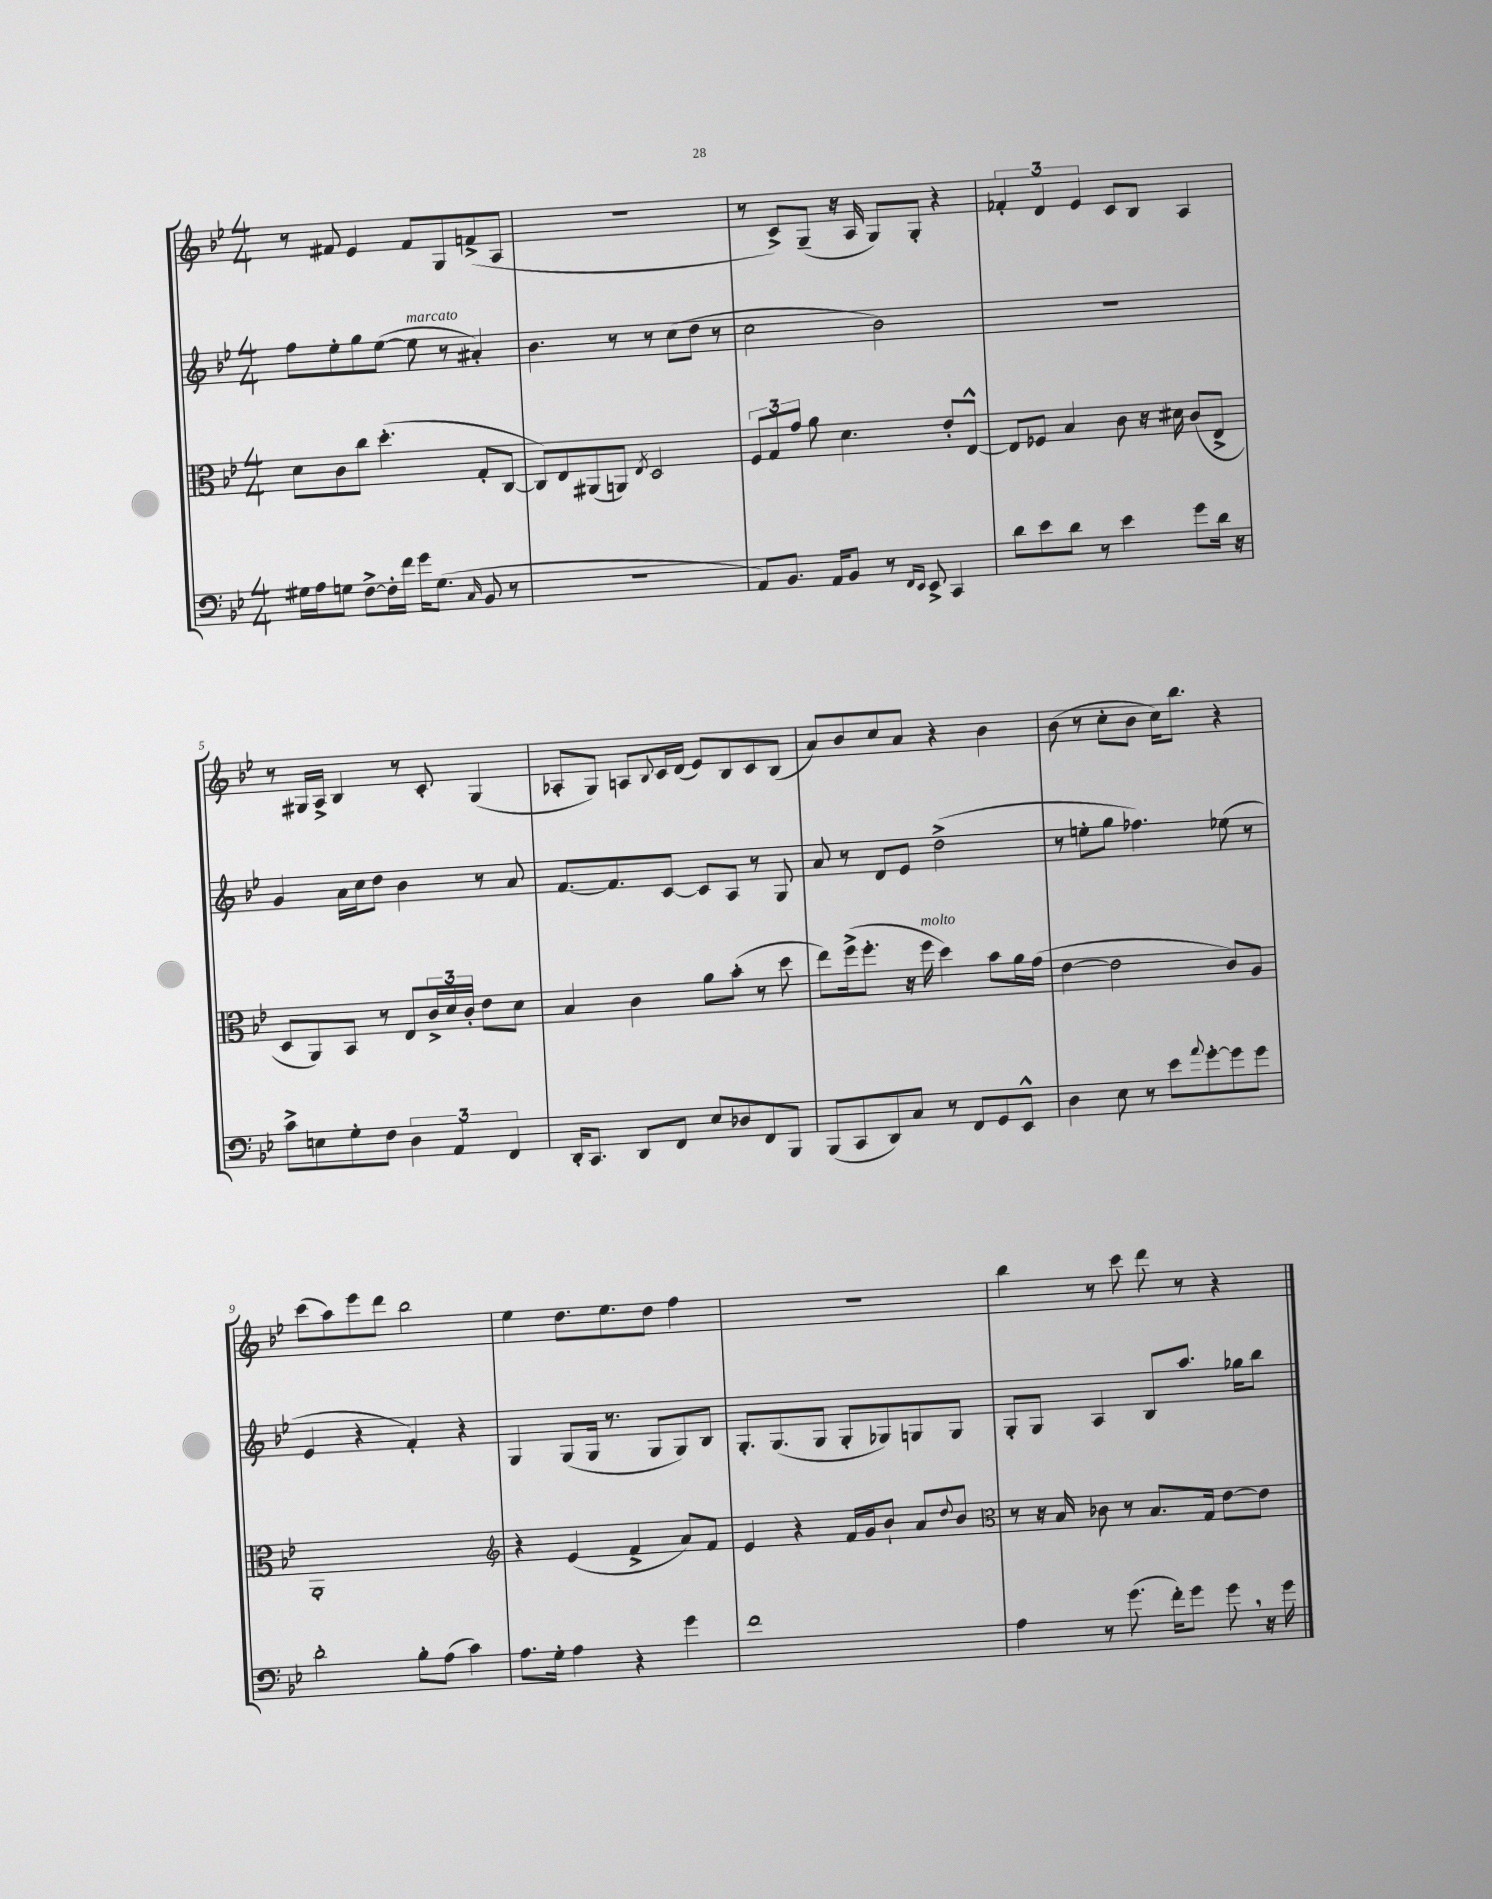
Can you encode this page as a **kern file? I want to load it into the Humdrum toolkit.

**kern	**kern	**kern	**kern
*part4	*part3	*part2	*part1
*staff4	*staff3	*staff2	*staff1
*clefF4	*clefC3	*clefG2	*clefG2
*k[b-e-]	*k[b-e-]	*k[b-e-]	*k[b-e-]
*M4/4	*M4/4	*M4/4	*M4/4
=1	=1	=1	=1
16G#X\LL	8d\L	8ff\L	8r
16A\J	.	.	.
8Gn\J	8c\	8ee-'\	8f#X/
[8F^\L	8cc\J	8gg\	4e-/
16F'\L]	(4.dd'\	([8ee-\J	.
16f\JJ	.	.	.
!	!	!LO:TX:a:i:t=marcato	!
16g\KL	.	8ee-\]	8f#/L
(8.G\J	.	.	.
.	.	8r	8G/
16qqC/	.	.	.
8BB-/	8G'/L	4a#X'/)	(8fn^/
8r	[8C/J	.	8A/J
=2	=2	=2	=2
1r	8C/L])	4.b-\	1r
.	8E-/	.	.
.	(8AA#X/	.	.
.	8AAn/J)	8r	.
.	8qE-/	.	.
.	2D/	8r	.
.	.	(8cc\L	.
.	.	8dd\J	.
.	.	8r	.
=3	=3	=3	=3
8AA/L)	12F/L	2cc\	8r
.	12G/	.	.
8.BB-/J	.	.	8c^/L)
.	12g/J	.	.
.	8a\	.	(8G~/J
16AA/KL	.	.	.
8BB-/J	4.d\	.	16r
.	.	.	16A/
8r	.	2b-\)	8G/L)
16qqFF/LL	.	.	.
16qqEE-/JJ	.	.	.
8EE-^/	.	.	8G'/J
4CC/	8e-'/L	.	4r
.	[8E-^^/J	.	.
=4	=4	=4	=4
8d\L	8E-/L]	1r	6f-X'/
8e-\	8F-X/J	.	.
.	.	.	6d/
8d\J	4B-/	.	.
.	.	.	6e-/
8r	.	.	.
4e-\	8c\	.	8c/L
.	16r	.	8B-/J
.	16d#X\	.	.
8g\L	(8c/L	.	4A/
16d\Jk	8E-^/J	.	.
16r	.	.	.
!!LO:LB:g=z
=5	=5	=5	=5
8c^\L	8D/L	4g/	8r
8En\	8AA/)	.	16G#X/LL
.	.	.	16A^/JJ
8G'\	8BB-/J	16a\LL	4B-/
.	.	16cc\J	.
8F\J	8r	8dd\J	.
6D\	8E-/L	4b-\	8r
.	24c^/L	.	8c'/
6AA/	24d/	.	.
.	24c'/JJ	.	.
.	8e-\L	8r	(4G#/
6FF/	.	.	.
.	8d\J	8a/	.
=6	=6	=6	=6
16DD'/KL	4B-/	[8.f/L	8A-X'/L
8.CC/J	.	.	.
.	.	.	8G/J)
.	.	8.f/]	.
8DD/L	4c\	.	8An/L
.	.	.	8qqB-/
8FF/J	.	[8c/J	16c/L
.	.	.	(16d/JJ
8E-/L	8a\L	8c/L]	8e-/L)
8D-X/	(8b-'\J	8A/J	8B-/
8FF/	8r	8r	8c/
8BBB-/J	8dd\	8G/	(8B-/J
=7	=7	=7	=7
(8BBB-/L	8ee-\L)	8a/	8a/L)
8CC/	(16ff^\k	8r	8b-/
.	8.ff'\J	.	.
8DD/)	.	8d/L	8cc/
8C/J	16r	8e-/J	8a/J
!	!LO:TX:a:i:t=molto	!	!
.	16ff\	.	.
8r	4dd\)	(2dd^\	4r
8FF/L	.	.	.
8GG/	8b-\L	.	4b-\
8EE-^^/J	16a\L	.	.
.	(16g\JJ	.	.
=8	=8	=8	=8
4D\	[4e-\	8r	(8b-\
.	.	8een'\L	8r
8E-\	2e-\]	8gg\J	8cc'\L
8r	.	4.ff-X\)	8b-\J
8e-\L	.	.	16cc\KL)
.	.	.	8.bb-\J
8qqa/	.	.	.
[8g'\	.	.	.
8g\]	8c/L)	(8ee-X\	4r
8g\J	8A/J	8r	.
!!LO:LB:g=z
=9	=9	=9	=9
2d'\	1AA'	4e-/	(8ccc\L
.	.	.	8aa\)
.	.	4r	8eee-\
.	.	.	8ddd\J
8B-'\L	.	4f'/)	2bb-\
(8A\J	.	.	.
4c\)	.	4r	.
=10	=10	=10	=10
*	*clefG2	*	*
8.A\L	4r	4G/	4ee-\
16G'\Jk	.	.	.
4A\	(4e-/	(8G/L	8.dd\L
.	.	16G/Jk	.
.	.	8.r	8.ee-\
4r	4f^/	.	.
.	.	8G/L	8dd\J
4g\	8a/L)	8G/)	4ff\
.	8f/J	8B-/J	.
=11	=11	=11	=11
1f	4e-/	8.G'/L	1r
.	.	(8.G/	.
.	4r	.	.
.	.	8G/J	.
.	16f/LL	8G'/L	.
.	16g/J	.	.
.	8b-`/J	8G-X/)	.
.	8a/L	8Gn/	.
.	8qqdd/	.	.
.	8b-/J	8G/J	.
=12	=12	=12	=12
*	*clefC3	*	*
4A\	8r	8G'/L	4bb-\
.	16r	8G/J	.
.	16B-/	.	.
8r	8c-X\	4A/	8r
(8.g\	8r	.	8ccc\
.	8.B-/L	8B-/L	8ddd\
16f'\KL)	.	.	.
8g\J	.	8.aa/J	8r
.	16G/Jk	.	.
8g,\	[8e-\L	.	4r
.	.	16gg-X\KL	.
16r	8e-\J]	8bb-\J	.
16g\	.	.	.
==	==	==	==
*-	*-	*-	*-
